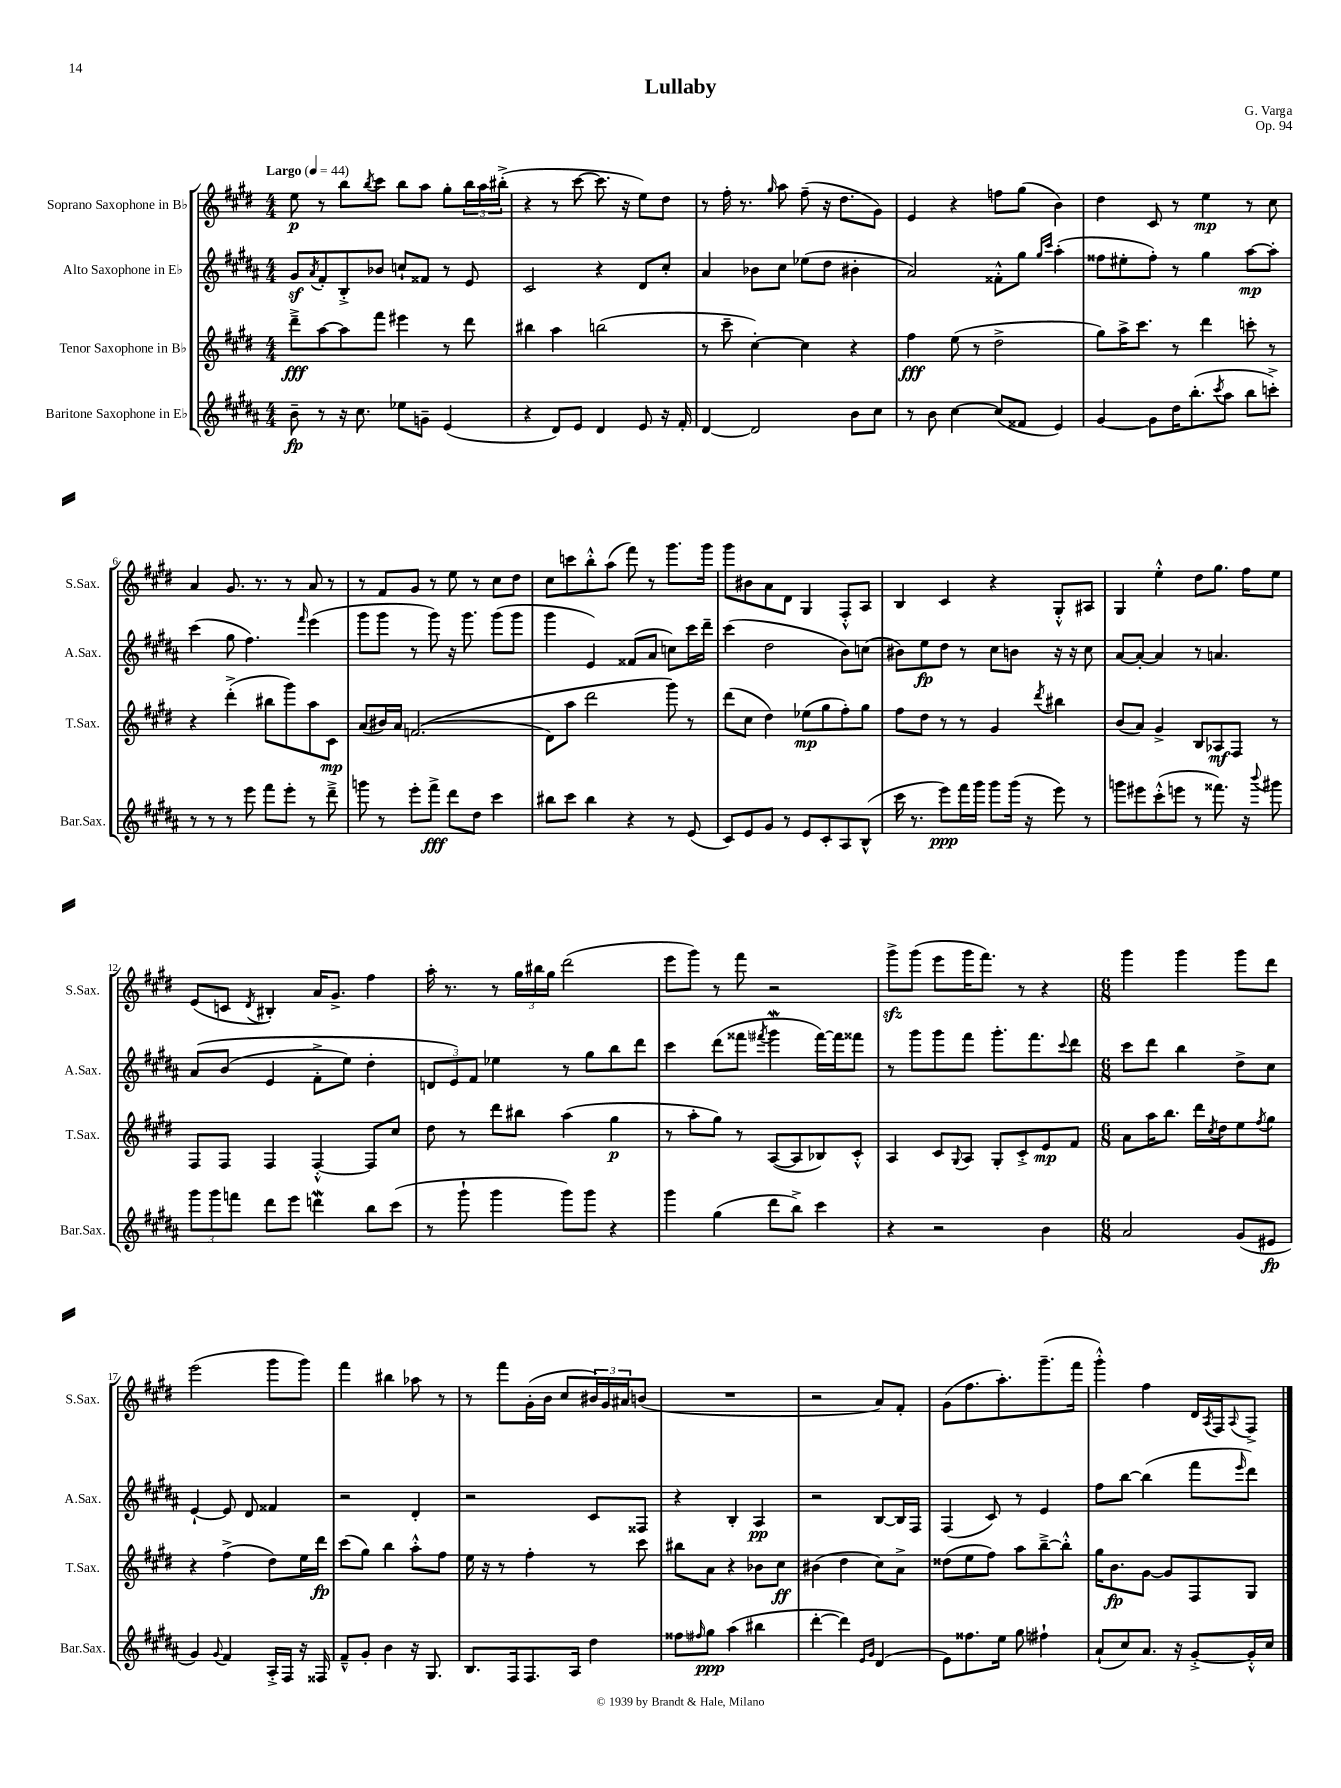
\header { title = "Lullaby" composer = "G. Varga" opus = "Op. 94" }
<<
\new StaffGroup <<
\new Staff = "s0" \with { instrumentName = "Soprano Saxophone in Bb" shortInstrumentName = "S.Sax." } {
    \clef treble \key e \major \numericTimeSignature \time 4/4 \tempo "Largo" 4 = 44
    e''8\p r8 b''8 \acciaccatura { b''8 } cis'''8 b''8 a''8 gis''8-. \tuplet 3/2 { b''16 a''16 bis''16-.->( } |
    r4 r8 cis'''8~ cis'''8. r16 e''8) dis''8 |
    r8 fis''16-. r8. \grace { gis''16 } a''8 fis''8--( r16 dis''8. gis'8) |
    e'4 r4 f''8 gis''8( b'4) |
    dis''4 cis'8 r8 e''4\mp r8 cis''8 |
    a'4 gis'8. r8. r8 a'8 r8 |
    r8 fis'8 gis'8 r8 e''8 r8 cis''8 dis''8 |
    cis''8 c'''8 b''8-.-^ a''8( fis'''8) r8 gis'''8. gis'''16 |
    gis'''8 bis'8 a'8 dis'8 gis4 fis8-.-^ a8 |
    b4 cis'4 r4 gis8-.-^ ais8 |
    gis4 e''4-.-^ dis''8 gis''8. fis''16 e''8 |
    e'8( c'8 \acciaccatura { dis'8 } bis4-.) a'16 gis'8.-> fis''4 |
    a''16-. r8. r8 \tuplet 3/2 { gis''16 bis''16 gis''16 } dis'''2( |
    e'''8 gis'''8) r8 fis'''8 r2 |
    gis'''8->\sfz gis'''8( e'''8 gis'''16 fis'''8.) r8 r4 |
    \numericTimeSignature \time 6/8 gis'''4 gis'''4 gis'''8 dis'''8 |
    e'''2( gis'''8 gis'''8) |
    fis'''4 bis''4 aes''8 r8 |
    r8 fis'''8 gis'16-.( b'16 cis''8 \tuplet 3/2 { bis'16) gis'16 ais'16 } b'8( |
    R2. |
    r2 a'8) fis'8-. |
    gis'8( fis''8. a''8.-.) gis'''8.--( fis'''16 |
    gis'''4-.-^) fis''4 dis'16 \acciaccatura { a8 } fis16 \appoggiatura { a8 } fis8-> \bar "|." |
}
\new Staff = "s1" \with { instrumentName = "Alto Saxophone in Eb" shortInstrumentName = "A.Sax." } {
    \clef treble \key b \major \numericTimeSignature \time 4/4
    gis'8\sf \acciaccatura { ais'8 } fis'8-. b8-.-> bes'8 c''8-! fisis'8 r8 e'8 |
    cis'2 r4 dis'8 cis''8-. |
    ais'4 bes'8 cis''8 ees''8( dis''8 bis'4-. |
    ais'2) fisis'8-.-^ gis''8 \grace { gis''16 cis'''16 } ais''4-.( |
    fisis''8 eis''8-. fisis''8-.) r8 gis''4 ais''8~\mp ais''8-. |
    cis'''4( gis''8 fis''4.) \grace { fis'''16 } e'''4( |
    gis'''8 gis'''8 r8 gis'''8) r16 gis'''8. gis'''8( gis'''8 |
    gis'''4 e'4) fisis'8( ais'8 c''8) cis'''16 dis'''16-- |
    cis'''4( dis''2 b'8) c''8( |
    bis'8) e''8\fp dis''8 r8 cis''8 b'8 r16 r16 cis''8 |
    ais'8~ ais'8~-. ais'4 r8 a'4. |
    ais'8\( b'8( e'4 fis'8-.-> e''8) dis''4-. |
    \tuplet 3/2 { d'8 e'8\) fis'8 } ees''4 r8 gis''8 b''8 dis'''8 |
    cis'''4 dis'''8( fisis'''8 \acciaccatura { fis'''8 } gis'''4\mordent fis'''16~) fis'''16 fisis'''8 |
    r8 gis'''8 gis'''8 fis'''8 gis'''8.-. fis'''8. \appoggiatura { cis'''8 } dis'''8 |
    \numericTimeSignature \time 6/8 cis'''8 dis'''8 b''4 dis''8-> cis''8 |
    e'4~-! e'8 dis'8 fisis'4 |
    r2 dis'4-. |
    r2 cis'8 fisis8 |
    r4 b4-. ais4\pp |
    r2 b8~ b16 fis16 |
    fis4( cis'8) r8 e'4 |
    fis''8 b''8~ b''4( fis'''8 \grace { e'''16 } dis'''8) \bar "|." |
}
\new Staff = "s2" \with { instrumentName = "Tenor Saxophone in Bb" shortInstrumentName = "T.Sax." } {
    \clef treble \key e \major \numericTimeSignature \time 4/4
    dis'''8--->\fff a''8~ a''8 fis'''8 eis'''4 r8 dis'''8 |
    bis''4 a''4 b''2( |
    r8 cis'''8-- cis''4~-.) cis''4 r4 |
    fis''4\fff e''8( r8 dis''2-> |
    gis''8) a''16-> cis'''8. r8 dis'''4 c'''8-. r8 |
    r4 dis'''4-.->( bis''8 gis'''8) a''8 cis'8\mp |
    a'8( bis'16) a'16 f'2.(\( |
    dis'8) a''8 dis'''2 gis'''8\) r8 |
    dis'''8( cis''8 dis''4) ees''8\mp( gis''8 fis''8-.) gis''8 |
    fis''8 dis''8 r8 r8 gis'4 \acciaccatura { dis'''8 } bis''4 |
    b'8( a'8) gis'4-> b8 aes8\mf fis8 r8 |
    fis8 fis8 fis4 fis4~-.-^ fis8 cis''8 |
    dis''8 r8 dis'''8 bis''8 a''4( gis''4\p |
    r8 a''8-. gis''8) r8 a8~( a8 bes8) cis'8-.-^ |
    a4 cis'8 \appoggiatura { gis8 } a8 gis8-. cis'8-.-> e'8\mp fis'8 |
    \numericTimeSignature \time 6/8 a'8 a''16 b''8. dis'''16 \acciaccatura { cis''8 } dis''16 e''8 \acciaccatura { fis''8 } gis''8 |
    r4 fis''4->( dis''8) e''16 dis'''16\fp |
    cis'''8( gis''8) b''4 a''8-.-^ fis''8 |
    e''16 r16 r8 fis''4-. r8 cis'''8 |
    bis''8 a'8 r4 bes'8 cis''8\ff |
    bis'4( dis''4 cis''8) a'8-> |
    disis''8( e''8 fis''8) a''8 b''8~---> b''8-.-^ |
    gis''16 b'8.\fp gis'8~ gis'8 fis8 gis8 \bar "|." |
}
\new Staff = "s3" \with { instrumentName = "Baritone Saxophone in Eb" shortInstrumentName = "Bar.Sax." } {
    \clef treble \key b \major \numericTimeSignature \time 4/4
    b'8--\fp r8 r16 cis''8. ees''8 g'8-- e'4( |
    r4 dis'8) e'8 dis'4 e'8 r16 fis'16-. |
    dis'4~ dis'2 b'8 cis''8 |
    r8 b'8 cis''4~ cis''8( fisis'8 e'4) |
    gis'4~ gis'8 dis''16 b''8.-.( \acciaccatura { cis'''8 } ais''8 b''8 c'''8-.->) |
    r8 r8 r8 e'''8 fis'''8 e'''8-. r8 dis'''8---> |
    g'''8 r8 e'''8-. fis'''8->\fff dis'''8 dis''8 cis'''4 |
    bis''8 cis'''8 bis''4 r4 r8 e'8( |
    cis'8) e'8 gis'8 r8 e'8 cis'8-. ais8 b8-^( |
    cis'''16 r8. e'''8\ppp) fis'''16 gis'''16 gis'''8 gis'''16( r16 e'''8) r8 |
    g'''8 eis'''8 cis'''8-.-^( e'''8 r8 fisis'''8.) r16 \appoggiatura { b'''8 } gis'''8 |
    \tuplet 3/2 { gis'''8 gis'''8 f'''8 } dis'''8 e'''8 d'''4\mordent b''8 cis'''8( |
    r8 gis'''8-! gis'''4 gis'''8) gis'''8 r4 |
    gis'''4 gis''4( dis'''8 b''8->) cis'''4 |
    r4 r2 b'4 |
    \numericTimeSignature \time 6/8 ais'2 gis'8( eis'8\fp |
    gis'4) \appoggiatura { gis'8 } fis'4 ais16-.-> fis16 r16 fisis16 |
    fis'8---^ gis'8-. b'4 r16 gis8. |
    b8. fis16 fis8. ais16 dis''4 |
    fisis''8 \grace { fis''16 } gis''8\ppp ais''4( bis''4 |
    dis'''4~-. dis'''4) \grace { e'16 gis'16 } dis'4( |
    e'8) fisis''8. e''16 gis''8 fis''4-! |
    ais'8-!( cis''8) ais'8. r16 gis'8~-.-> gis'16-.-^ cis''16 \bar "|." |
}
>>
>>
